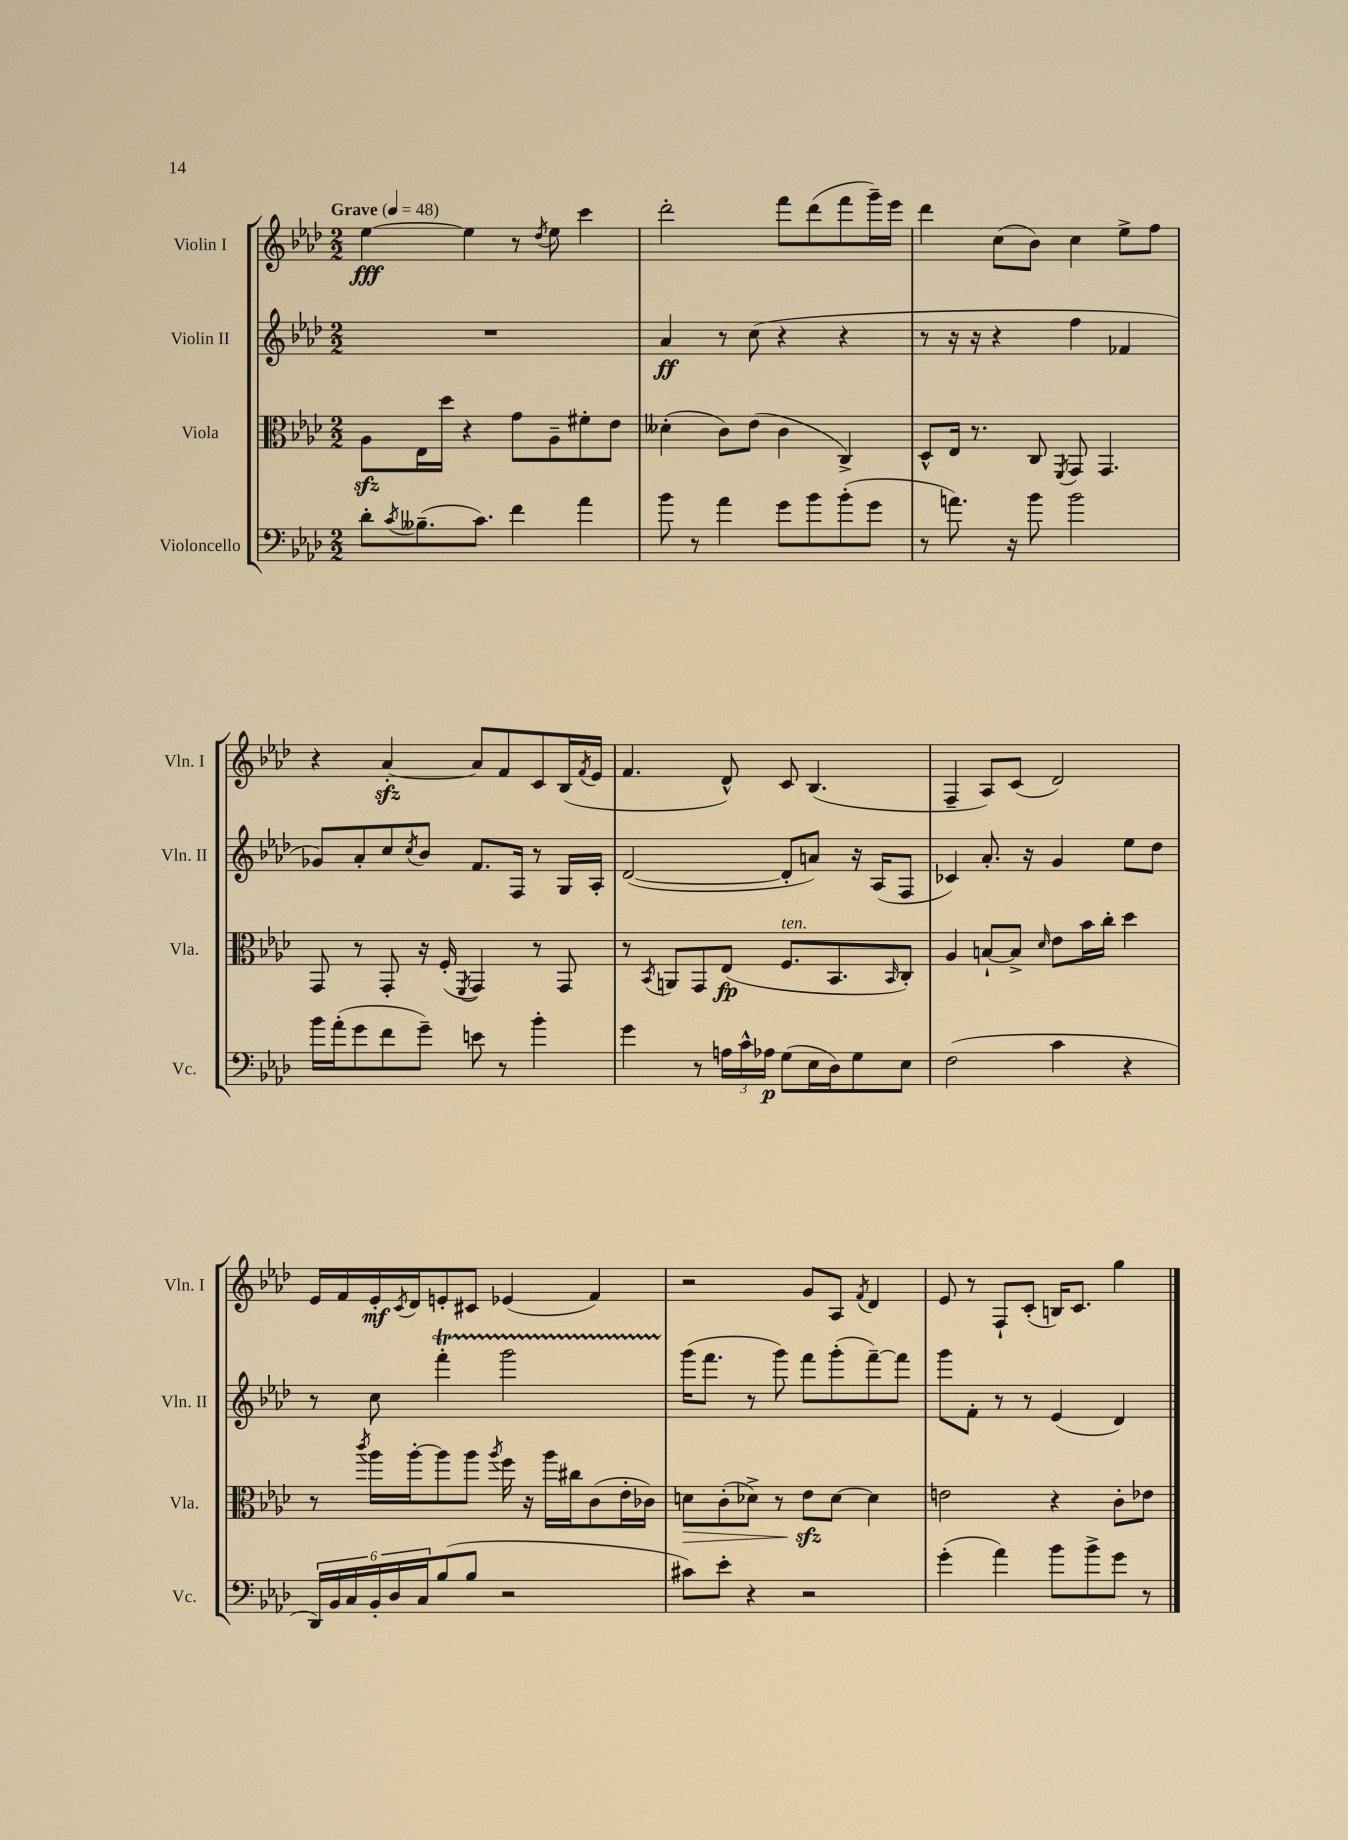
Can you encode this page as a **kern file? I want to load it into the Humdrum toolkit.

**kern	**kern	**kern	**kern
*staff4	*staff3	*staff2	*staff1
*clefF4	*clefC3	*clefG2	*clefG2
*k[b-e-a-d-]	*k[b-e-a-d-]	*k[b-e-a-d-]	*k[b-e-a-d-]
*M2/2	*M2/2	*M2/2	*M2/2
*MM48	*MM48	*MM48	*MM48
8d-'\L	8A-\L	1r	[4ee-\
8qc/	.	.	.
(8.B--~\	16E-\L	.	.
.	16dd-\JJ	.	.
.	4r	.	4ee-\]
8.c\J)	.	.	.
4f\	8g\L	.	8r
.	.	.	8qdd-/
.	8A-~\	.	8ee-\
4a-\	8f#'\	.	4ccc\
.	8e-\J	.	.
=	=	=	=
8b-\	(4d--'\	4a-/	2ddd-'\
8r	.	.	.
4a-\	8c\L)	8r	.
.	(8e-\J	(8cc\	.
8g\L	4c\	4r	8fff\L
8b-\	.	.	(8ddd-\
(8b-'\	4C^/)	4r	8fff\
8g\J	.	.	16ggg~\L)
.	.	.	16eee-\JJ
=	=	=	=
8r	8D-^^/L	8r	4ddd-\
8.a\)	16E-/Jk	16r	.
.	8.r	16r	.
.	.	4r	(8cc\L
16r	.	.	.
8b-\	8C/	.	8b-\J)
.	8qFF/	.	.
2b-\	8GG/	4ff\	4cc\
.	4.GG/	.	.
.	.	4f-/	8ee-^\L
.	.	.	8ff\J
=	=	=	=
16b-\LL	8GG/	8g-/L)	4r
(16a-'\J	.	.	.
8g\	8r	8a-'/	.
8f\	8GG'/	8cc/	[4a-'/
.	.	8qcc/	.
8g~\J)	16r	8b-/J	.
.	(16F'/	.	.
.	8qFF/	.	.
8e\	4GG/)	8.f/L	8a-/]L
8r	.	.	8f/
.	.	16F/Jk	.
4b-'\	8r	8r	8c/
.	8GG/	16G/LL	(16B-/L
.	.	.	8qf/
.	.	16A-'/JJ	16e-/JJ
=	=	=	=
4g\	8r	([2d-/	4.f/
.	8qBB-/	.	.
.	8AA/L	.	.
8r	8GG/	.	.
24A\LL	(8E-/J	.	8d-^^/)
24c^^\	.	.	.
24A-\JJ	.	.	.
(8G\L	8.F/L	8d-'/]L	8c/
16E-\L	.	8a/J)	(4.B-/
16D-\J)	8.BB-/	.	.
8G\	.	16r	.
.	.	(16A-/LK	.
.	16qqBB-/	.	.
8E-\J	8C'/J)	8F/J	.
=	=	=	=
(2F\	4A-/	4c-/)	4F~/
.	[8B`/L	8.a-'/	8A-/L)
.	8B^/]J	.	(8c/J
.	.	16r	.
.	16qqd-/	.	.
4c\	8e-\L	4g/	2d-/)
.	16b-\L	.	.
.	16cc'\JJ	.	.
4r	4dd-\	8ee-\L	.
.	.	8dd-\J	.
=	=	=	=
24DD-/LL)	8r	8r	16e-/LL
24BB-/	.	.	.
.	.	.	16f/
24C/	.	.	.
.	8qccc/	.	.
24BB-'/	16aa-\LL	8cc\	16e-'/
24D-/	.	.	.
.	.	.	8qc/
.	[16aa-'\J	.	16d-/J
24C/J	.	.	.
(8B-/	8aa-\]	4fff'\	8e'/
8B-/J	8aa-\J	.	8c#/J
.	8qaa-/	.	.
2r	16ff\	2ggg\	(4e-/
.	16r	.	.
.	16aa-\LL	.	.
.	16cc#\J	.	.
.	(8c\	.	4f/)
.	16e-'\L	.	.
.	16c-\JJ)	.	.
=	=	=	=
8c#\L)	8d\L	(16ggg\LK	2r
.	.	8.fff\J	.
8e-'\J	(8c'\	.	.
4r	8d-^\J)	8r	.
.	8r	8ggg\)	.
2r	8e-\L	8fff\L	8g/L
.	[8d-\J	(8ggg'\	8A-/J
.	.	.	8qf/
.	4d-\]	[8fff~\)	4d-/
.	.	8fff\]J	.
=	=	=	=
(4g'\	2e\	8ggg\L	8e-/
.	.	8f'\J	8r
4a-\)	.	8r	8F`/L
.	.	8r	(8c'/J
8b-\L	4r	(4e-/	16B/LK)
.	.	.	8.c/J
8b-^\	.	.	.
8g\J	8c'\L	4d-/)	4gg\
8r	8e-\J	.	.
==	==	==	==
*-	*-	*-	*-
